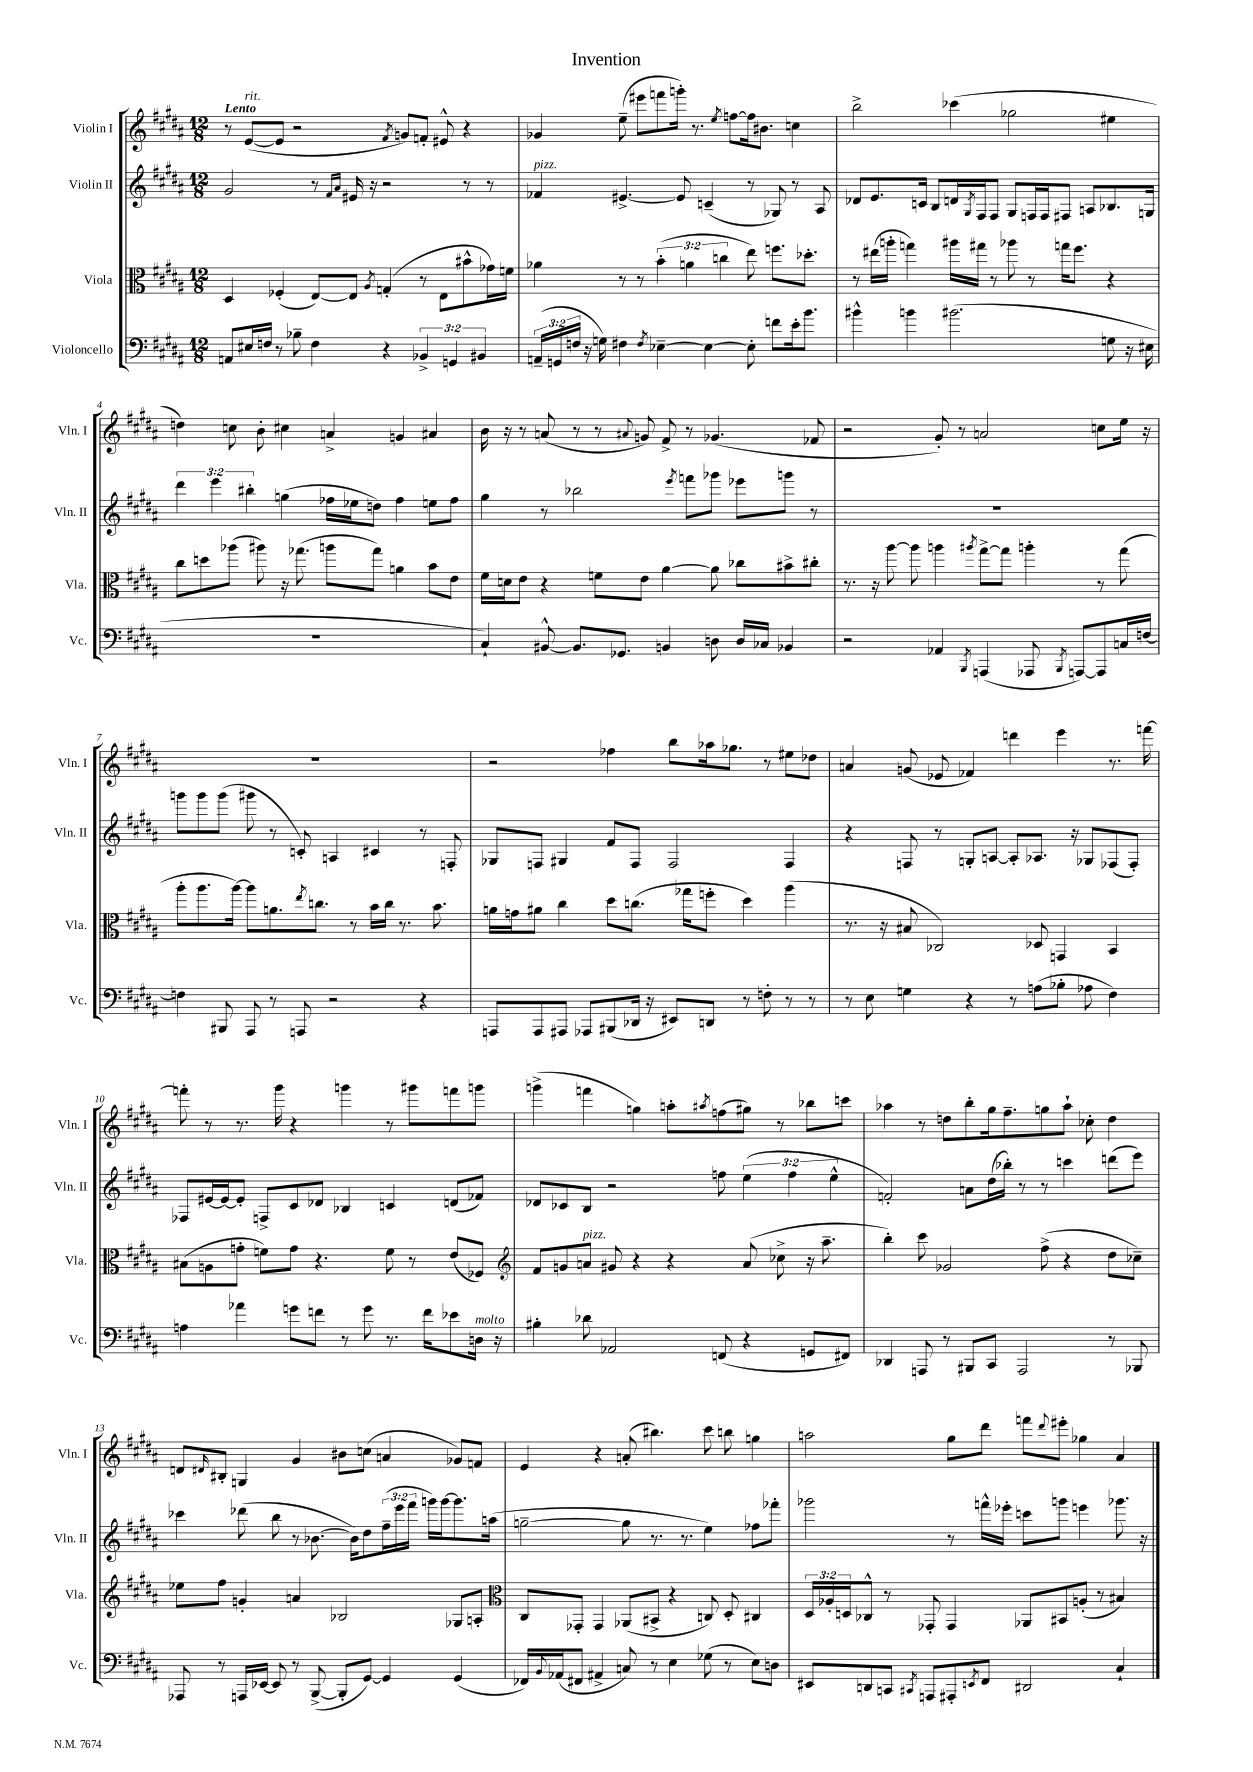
\header { title = "Invention" }
<<
\new StaffGroup <<
\new Staff = "s0" \with { instrumentName = "Violin I" shortInstrumentName = "Vln. I" } {
    \clef treble \key b \major \numericTimeSignature \time 12/8 \tempo "Lento"
    r8 e'8~^\markup { \italic "rit." }( e'8 r2 \acciaccatura { fis'8 } g'8) f'8-. eis'8-^ r4 |
    ges'4 e''8--( eis'''8 f'''8 g'''16-.) r8. \acciaccatura { e''8 } f''8~ f''16 bis'8. c''4 |
    b''2-> ces'''4( ges''2 eis''4 |
    d''4) c''8 b'8-. cis''4 a'4-> g'4 ais'4 |
    b'16 r16 r8 a'8( r8 r8 \appoggiatura { ais'8 } g'8) fis'8-> r8 ges'4.( fes'8 |
    r2 gis'8-.) r8 a'2 c''8 e''16 r16 |
    R1. |
    r2 fes''4 b''8 aes''16 ges''8. r8 eis''8 des''8 |
    a'4 g'8( ees'8 fes'4) d'''4 e'''4 r8. f'''16~ |
    f'''8-. r8 r8. gis'''16 r4 g'''4 r8 gis'''8 f'''8 g'''8 |
    g'''4->( f'''4 g''4) a''8-. \acciaccatura { ais''8 } f''8( gis''8) r8 bes''8 c'''8 |
    aes''4 r8 d''8 b''8-. gis''16 fis''8.-- g''8 aes''8-! ces''8-. d''4 |
    d'8 \grace { dis'16 } bis8-. g4 gis'4 bis'8 c''8( a'4 ges'8) f'8 |
    e'4 r4 a'8-.( bis''4.) cis'''8 b''8 g''4 |
    a''2 gis''8 dis'''8 f'''8 \appoggiatura { dis'''8 } eis'''8-. ges''4 ais'4 \bar "|." |
}
\new Staff = "s1" \with { instrumentName = "Violin II" shortInstrumentName = "Vln. II" } {
    \clef treble \key b \major \numericTimeSignature \time 12/8 \override Staff.TupletNumber.text = #tuplet-number::calc-fraction-text
    gis'2 r8 \grace { fis'16 ais'16 } eis'16 r16 r2 r8 r8 |
    fes'4^\markup { \italic "pizz." } eis'4.~-> eis'8 c'4--( r8 ges8) r8 ais8 |
    des'8 e'8. c'16 b8 d'16 \acciaccatura { gis8 } fis16 fis8 gis8 f16 f16 fis8 a8 bes8. g16 |
    \tuplet 3/2 { dis'''4 e'''4 bis''4-. } g''4( fes''16 ees''16 d''8) fes''4 e''8 fes''8 |
    gis''4 r8 bes''2 \acciaccatura { e'''8 } f'''8 ges'''8 ees'''8 g'''8 r8 |
    R1. |
    g'''8 g'''8 g'''8( gis'''8 r8 c'8-.) a4 cis'4 r8 f8-. |
    ges8 f8 gis4 fis'8 f8 f2 f4 |
    r4 f8 r8 g8-. a8~ a8-. aes8. r16 ges8 fes8( fes8-.) |
    fes8 eis'16~ eis'16~ eis'8-. f8-> cis'8 des'8 bes4 c'4 d'8( fes'8) |
    des'8 ces'8 b8 r2 f''8 \tuplet 3/2 { e''4( f''4 e''4-^ } |
    f'2-.) a'8 dis''16( bes''16-.) r8 r8 c'''4 d'''8( e'''8) |
    ces'''4 des'''8( b''8 r8 bes'8.~ bes'16) dis''8 \tuplet 3/2 { fis''16--( e'''16 fis'''16 } g'''16) g'''16~ g'''8. a''16( |
    g''2~-- g''8 r8. r8. e''4) fes''8 fes'''8-. |
    ges'''2 r8 f'''16-^ ees'''16-. c'''8 g'''8 e'''4 ges'''8. r16 \bar "|." |
}
\new Staff = "s2" \with { instrumentName = "Viola" shortInstrumentName = "Vla." } {
    \clef alto \key b \major \numericTimeSignature \time 12/8 \override Staff.TupletNumber.text = #tuplet-number::calc-fraction-text
    dis4 fes4-.( e8~) e8 \acciaccatura { ais8 } g4-.( r8 e8 bis'8-^ ges'16) f'16 |
    aes'4 r8 r8 \tuplet 3/2 { b'4-.( a'4 c''4 } e''8) f''8. des''8.-. |
    r8 eis''16( a''16-. g''4) ais''16 gis''16 r8 aes''8 r8 g''16 fis''8. r4 |
    cis''8 d''8 aes''8( ais''8) r16 ges''8.( a''8 ges''8) a'4 b'8 e'8 |
    fis'16 d'16 e'8 r4 f'8 e'8 ais'4~ ais'8 ces''8 bis'8-> cis''8-. |
    r8. r16 ais''8~ ais''8 a''4 \acciaccatura { ais''8 } gis''8~-> gis''8 a''4-. r8 gis''8( |
    ais''8-. ais''8. ais''16~) ais''8 a'8. \acciaccatura { e''8 } c''8. r8 b'16 c''16 r8. b'8. |
    a'16 g'16 ais'8 cis''4 dis''8 c''8.( ges''16 f''8-. dis''4) ais''4( |
    r8. r16 bis8 ces2) des8 g,4 b,4 |
    bis8( a8 g'8-. f'8) g'8 r4. f'8 r8 e'8( fes8) |
    \clef treble fis'8 g'8 a'8^\markup { \italic "pizz." } gis'8 r4 r4 a'8( ces''8-> r16 ais''8.-- |
    b''4-.) cis'''8 ges'2 fis''8->( r4 dis''8 ces''8--) |
    ees''8 fis''8 g'4-. a'4 bes2 ges8 a8-. |
    \clef alto cis8 ges,8-. ges,4 aes,8( bis,8-> r4 c8) dis8-. cis4 |
    \tuplet 3/2 { dis16 aes16-. d16 } ces8-^ r8 ges,8-. ges,4 aes,8 bis,8 a8-.( r8 bis4) \bar "|." |
}
\new Staff = "s3" \with { instrumentName = "Violoncello" shortInstrumentName = "Vc." } {
    \clef bass \key b \major \numericTimeSignature \time 12/8 \override Staff.TupletNumber.text = #tuplet-number::calc-fraction-text
    a,8 eis16 f16 r8 bes8-- f4 r4 \tuplet 3/2 { bes,4-> g,4 bis,4 } |
    \tuplet 3/2 { a,16--( g,16 f16 } r16 g16) fis4 \acciaccatura { fis8 } ees4~-- ees4~ ees8-. f'8 e'16-. b'8. |
    bis'4-^ b'4 bis'2.( g8 r16 eis16 |
    R1. |
    cis4-!) bis,8~-^ bis,8. ges,8. b,4 d8 d16 ces16 bes,4 |
    r2 aes,4 \acciaccatura { b,,8 } a,,4( aes,,8 \acciaccatura { b,,8 } a,,8~) a,,8 c16 f16~ |
    f4 bis,,8 ais,,8 r8 a,,8 r2 r4 |
    a,,8 a,,8 ais,,8 aes,,8 bis,,8( des,16 r16 eis,8) d,8 r8 f8-. r8 r8 |
    r8 e8 g4 r4 r8 a8( bes8-. aes8 fis4) |
    a4 aes'4 g'8 f'8 r8 g'8 r8. f'16 ees'8 d16^\markup { \italic "molto" } r16 |
    bis4-. des'8 aes,2 f,8( r4 g,8 fis,8) |
    des,4 a,,8 r8 bis,,8 cis,8 a,,2 r8 bes,,8 |
    aes,,8 r8 a,,16 ees,16~ ees,8 r8 b,,8~->( b,,8-. gis,8~) gis,4 gis,4( |
    fes,16) \appoggiatura { b,8 } aes,16( fis,8 ais,4-> c8) r8 e4 ges8( r8 e8) d8 |
    eis,8 d,8 c,8 \acciaccatura { cis,8 } a,,8 ais,,8-. \acciaccatura { e,8 } fis,8 dis,2 cis4-! \bar "|." |
}
>>
>>
